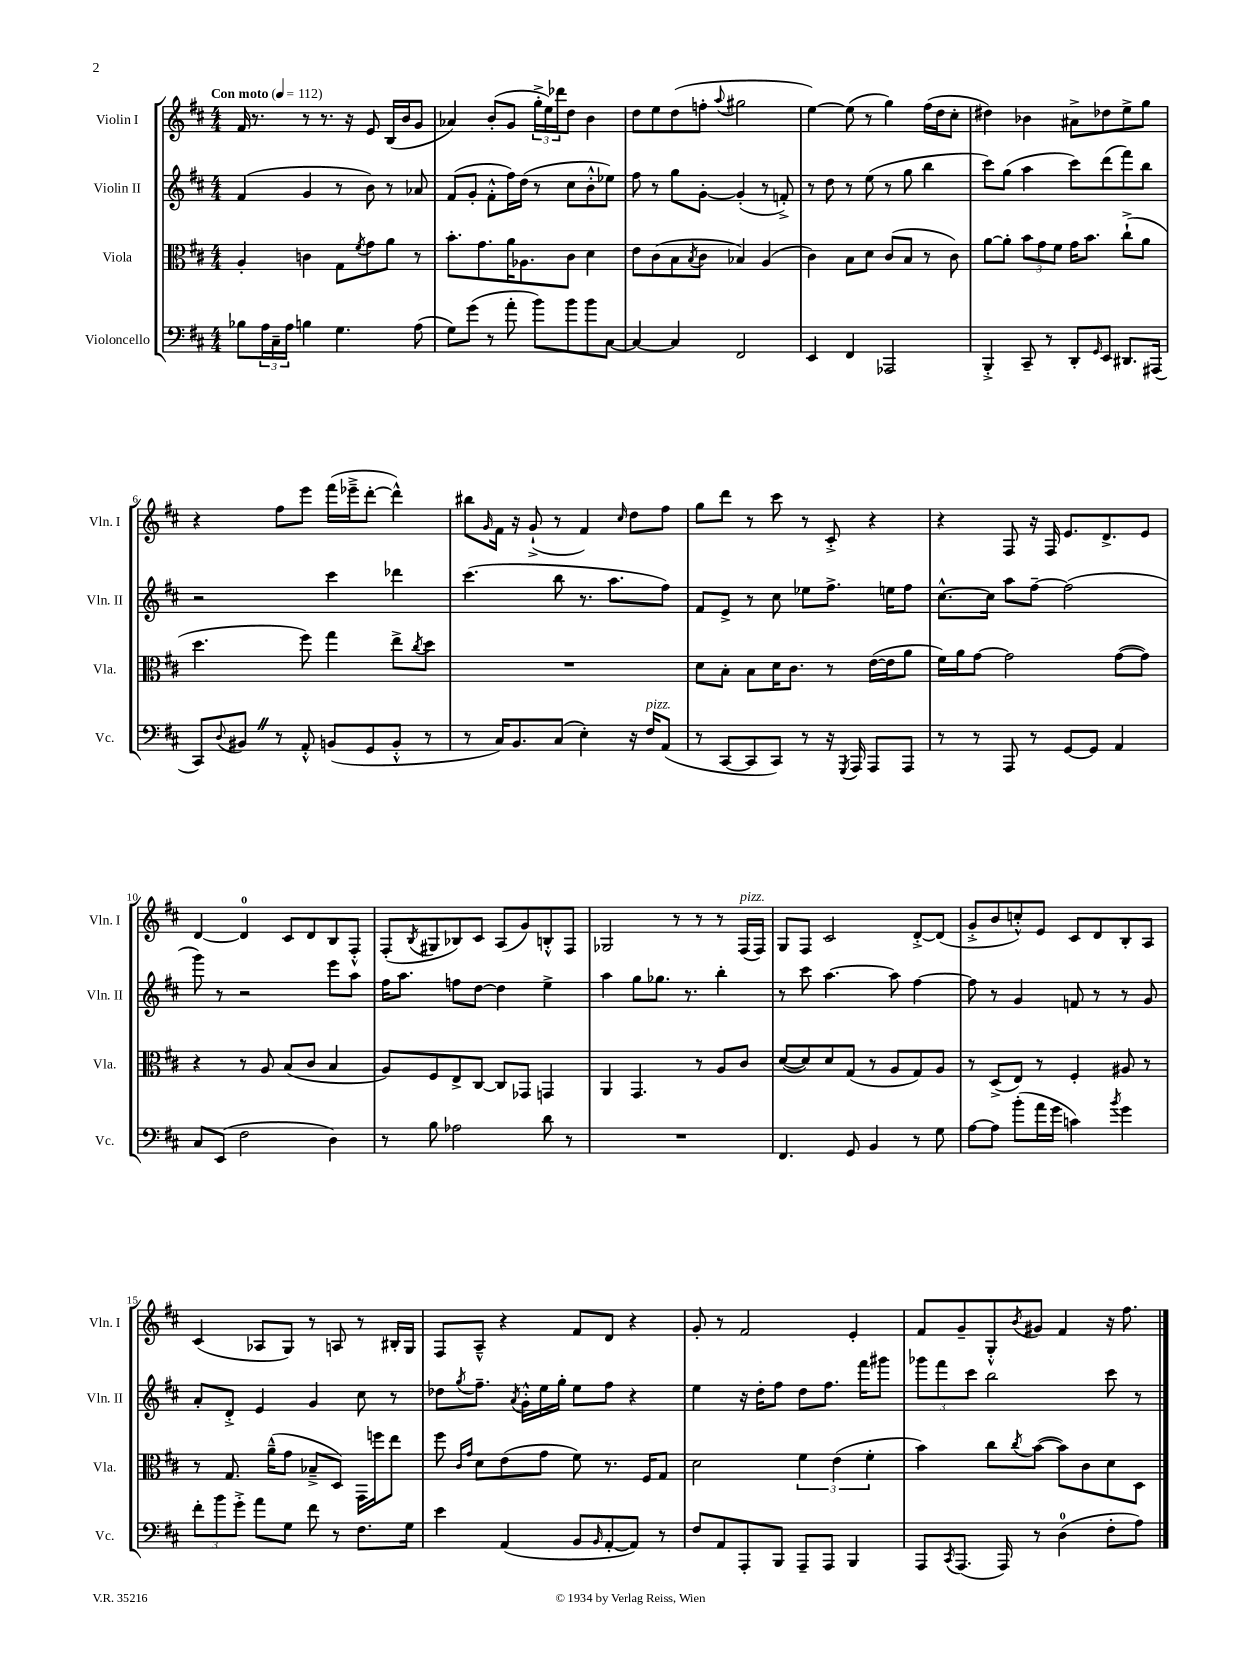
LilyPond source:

<<
\new StaffGroup <<
\new Staff = "s0" \with { instrumentName = "Violin I" shortInstrumentName = "Vln. I" } {
    \clef treble \key d \major \numericTimeSignature \time 4/4 \tempo "Con moto" 4 = 112
    fis'16 r8. r8 r8. r16 e'8 b16( b'16 g'8 |
    aes'4) b'8-.( g'8 \tuplet 3/2 { g''16-.-> e''16) des'''16 } d''8 b'4 |
    d''8 e''8 d''8( f''8-. \appoggiatura { a''8 } gis''2 |
    e''4~) e''8( r8 g''4) fis''16( d''16 cis''8-. |
    dis''4) bes'4 ais'8-> des''8 e''8-> g''8 |
    r4 fis''8 e'''8 fis'''16( ees'''16---> d'''8~-. d'''4-^) |
    bis''8 \grace { g'16 } fis'16 r16 g'8-!->( r8 fis'4) \grace { cis''16 } d''8 fis''8 |
    g''8 d'''8 r8 cis'''8 r8 cis'8-.-> r4 |
    r4 fis8 r16 fis16 e'8. d'8.-> e'8 |
    d'4~ d'4-0 cis'8 d'8 b8 fis8-.-^ |
    fis8-.( \acciaccatura { b8 } gis8 bes8) cis'8 a8( g'8) b8-.-^ fis8 |
    ges2 r8 r8 r8 fis16^\markup { \italic "pizz." }( fis16) |
    g8 fis8 cis'2 d'8~-.-> d'8( |
    g'8-.-> b'8 c''8-.-^) e'8 cis'8 d'8 b8-. a8 |
    cis'4( aes8 g8) r8 a8 r8 bis16-. g16 |
    fis8 a8---^ r4 fis'8 d'8 r4 |
    g'8-. r8 fis'2 e'4-. |
    fis'8 g'8-- g8-.-^ \acciaccatura { b'8 } gis'8 fis'4 r16 fis''8. \bar "|." |
}
\new Staff = "s1" \with { instrumentName = "Violin II" shortInstrumentName = "Vln. II" } {
    \clef treble \key d \major \numericTimeSignature \time 4/4
    fis'4( g'4 r8 b'8) r8 aes'8 |
    fis'8( g'8-. fis'8-.-^ fis''16) d''16( r8 cis''8 b'8-.-^ ees''8) |
    fis''8 r8 g''8 g'8~-. g'4-.( r8 f'8-.->) |
    r8 d''8 r8 e''8( r8 g''8 b''4 |
    cis'''8) g''8( a''4 cis'''8) d'''8( fis'''8) b''8 |
    r2 cis'''4 des'''4 |
    cis'''4.( b''8 r8. a''8. fis''8) |
    fis'8 e'8-> r8 cis''8 ees''8 fis''8.-> e''16 fis''8 |
    cis''8.~-^ cis''16 a''8 fis''8~-- fis''2( |
    g'''8) r8 r2 e'''8 a''8 |
    fis''16 a''8. f''8 d''8~ d''4 e''4-> |
    a''4 g''8 ges''8. r8. b''4-. |
    r8 cis'''8 a''4.~ a''8 fis''4~ |
    fis''8 r8 g'4 f'8 r8 r8 g'8 |
    a'8-. d'8-.-> e'4 g'4 cis''8 r8 |
    des''8 \acciaccatura { g''8 } fis''8.-- \acciaccatura { a'8 } g'16-.-^ e''16 g''16-. e''8 fis''8 r4 |
    e''4 r16 d''16-. fis''8 d''8 fis''8. fis'''16 gis'''8 |
    \tuplet 3/2 { ges'''8 fis'''8 cis'''8 } b''2 cis'''8 r8 \bar "|." |
}
\new Staff = "s2" \with { instrumentName = "Viola" shortInstrumentName = "Vla." } {
    \clef alto \key d \major \numericTimeSignature \time 4/4
    a4-. c'4 g8 \acciaccatura { fis'8 } g'8 a'8 r8 |
    b'8.-. g'8. a'16 aes8. cis'8 d'4 |
    e'8 cis'8( b8 \acciaccatura { b8 } cis'8 bes4) a4( |
    cis'4) b8 d'8 cis'8( b8 r8 cis'8) |
    a'8~ a'8-. \tuplet 3/2 { b'8 g'8 fis'8 } g'16 b'8. cis''8-!->( a'8 |
    d''4. fis''8) g''4 e''8-> \acciaccatura { cis''8 } d''8 |
    R1 |
    d'8 b8-. b8 d'16 cis'8. r8 e'16~( e'16 a'8 |
    fis'16) a'16 g'8~ g'2 g'8~( g'8) |
    r4 r8 a8 b8( cis'8 b4 |
    a8) fis8 e8-> cis8~ cis8 ges,8 g,4 |
    a,4 g,4. r8 a8 cis'8 |
    d'8~( d'8) d'8 g8( r8 a8 g8) a8 |
    r8 d8->( e8) r8 fis4-. ais8 r8 |
    r8 g8. a'16---^( g'8 bes8---> d8) g,16 f''16 e''8 |
    fis''8 \grace { cis'16 g'16 } d'8 e'8( g'8 fis'8) r8. fis16 g8 |
    d'2 \tuplet 3/2 { fis'4 e'4( fis'4-. } |
    b'4) cis''8 \acciaccatura { cis''8 } b'8~( b'8) cis'8 d'8 d8 \bar "|." |
}
\new Staff = "s3" \with { instrumentName = "Violoncello" shortInstrumentName = "Vc." } {
    \clef bass \key d \major \numericTimeSignature \time 4/4
    bes8 \tuplet 3/2 { a16 cis16-- a16 } b4 g4. a8( |
    g8) g'8( r8 a'8-. b'8) b'8 b'8 cis8~ |
    cis4~ cis4 fis,2 |
    e,4 fis,4 aes,,2 |
    b,,4-.-> cis,8-- r8 d,8-. \grace { g,16 } e,8 dis,8. ais,,16( |
    cis,8) \appoggiatura { d8 } bis,8 \once \override BreathingSign.text = \markup { \musicglyph "scripts.caesura.straight" } \breathe r8 a,8-.-^ b,8( g,8 b,8-.-^ r8 |
    r8 cis16) b,8. cis8( e4-.) r16 fis16^\markup { \italic "pizz." } a,8( |
    r8 cis,8~ cis,8 cis,8) r8 r16 \acciaccatura { g,,8 } a,,16 a,,8 a,,8 |
    r8 r8 a,,8 r8 g,8~ g,8 a,4 |
    cis8 e,8( fis2 d4) |
    r8 b8 aes2 d'8 r8 |
    R1 |
    fis,4. g,8 b,4 r8 g8 |
    a8~ a8 b'8-.( a'16 g'16 c'4) \acciaccatura { b'8 } g'4 |
    \tuplet 3/2 { fis'8-. b'8 g'8-.-> } a'8 g8 fis'8 r8 fis8. g16 |
    e'4 a,4( b,8 \grace { b,16 } a,8~-. a,8) r8 |
    fis8 a,8 a,,8-. b,,8 a,,8-- a,,8 b,,4 |
    a,,8 \acciaccatura { cis,8 } a,,8.( a,,16) r8 d4-0( fis8-. a8) \bar "|." |
}
>>
>>
